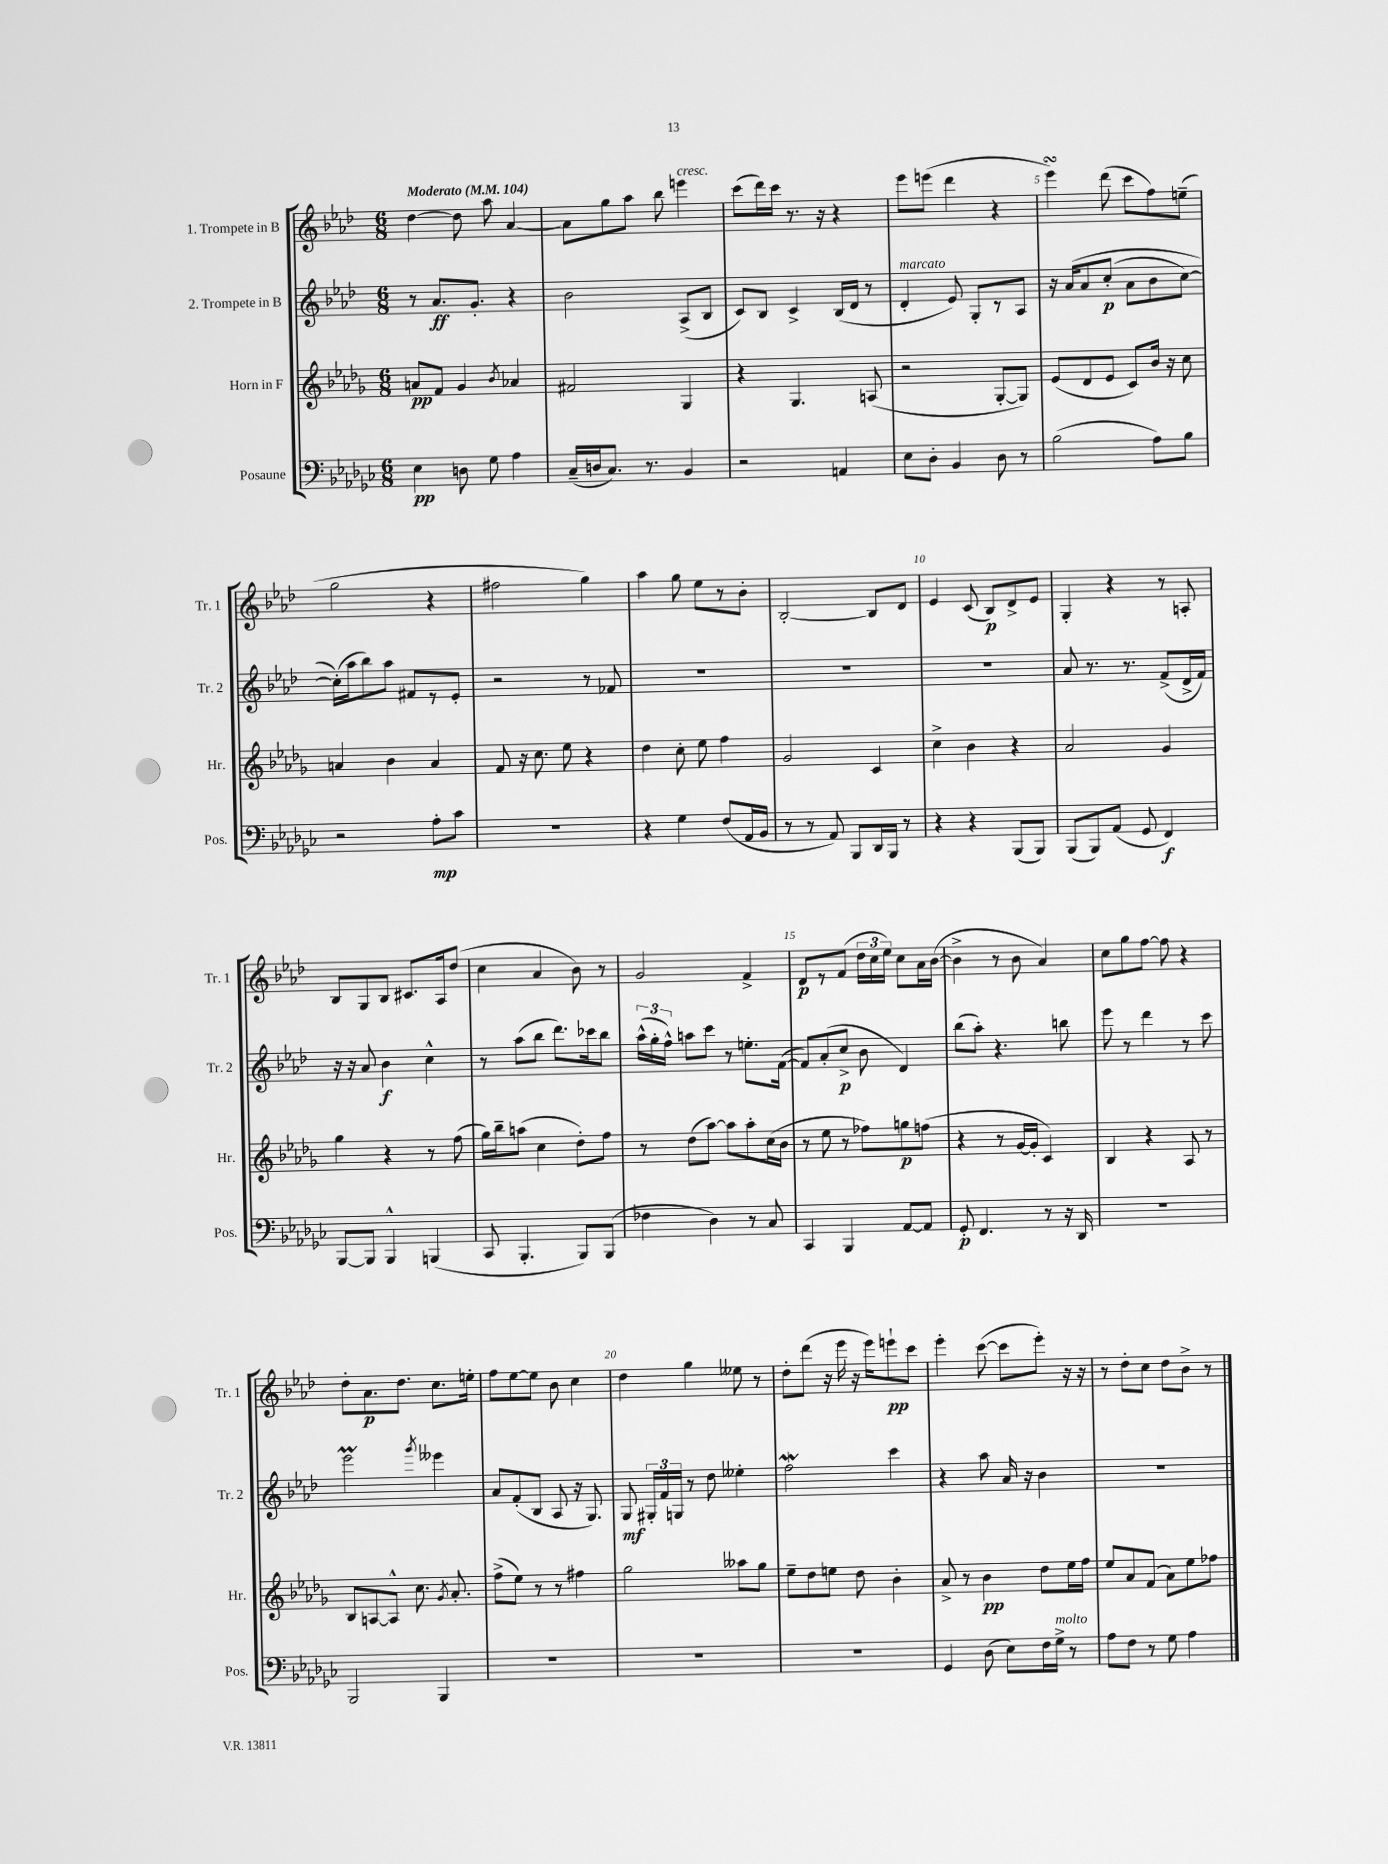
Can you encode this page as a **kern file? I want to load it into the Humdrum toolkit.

**kern	**kern	**kern	**kern
*staff4	*staff3	*staff2	*staff1
*clefF4	*clefG2	*clefG2	*clefG2
*k[b-e-a-d-g-c-]	*k[b-e-a-d-g-]	*k[b-e-a-d-]	*k[b-e-a-d-]
*M6/8	*M6/8	*M6/8	*M6/8
*MM104	*MM104	*MM104	*MM104
4E-	8a	8r	[4dd-
.	8f	8.a-	.
8D	4g-	.	8dd-]
.	.	8.g'	.
8G-	.	.	8aa-
.	8qb-	.	.
4A-	4a-	4r	[4a-
=	=	=	=
(16C-~	2f#	2b-	8a-]
16D	.	.	.
8.C-)	.	.	8gg
.	.	.	8aa-
8.r	.	.	.
.	.	.	8bb-
4BB-	4G-	(8A-^	4eee
.	.	8B-	.
=	=	=	=
2r	4r	8c)	(8ccc
.	.	8B-	16ddd-)
.	.	.	16ccc
.	4.G-	4c^	8.r
.	.	.	16r
4AA	.	(16B-	4r
.	.	16d-	.
.	(8A	8r	.
=	=	=	=
8E-	2r	4d-'	8eee-
8D-'	.	.	(8eee
4BB-	.	8e-)	4ddd-
.	.	8G'	.
8D-	[8G-'	8r	4r
8r	8G-])	8A-	.
=	=	=	=
(2B-	(8e-	16r	4eee-)
.	.	&(16a-	.
.	8d-	8a-	.
.	8e-	(8cc'	(8ddd-
.	8c)	8a-	8ccc
8A-)	16b-	8b-	8ff)
.	16r	.	.
8B-	8cc	[8cc)	(8ee~
=	=	=	=
2r	4a	(16cc']&)	2gg
.	.	16aa-	.
.	.	8bb-)	.
.	4b-	8aa-	.
.	.	8f#	.
8A-'	4a	8r	4r
8c-	.	8e-'	.
=	=	=	=
2.r	8f	2r	2ff#
.	16r	.	.
.	8.cc	.	.
.	8ee-	.	.
.	4r	8r	4gg)
.	.	8f-	.
=	=	=	=
4r	4dd-	2.r	4aa-
4G-	8cc'	.	8gg
.	8ee-	.	8ee-
(8F	4ff	.	8r
16AA-	.	.	8b-'
16BB-	.	.	.
=	=	=	=
8r	2g-	2.r	[2B-'
8r	.	.	.
8AA-)	.	.	.
8BBB-	.	.	.
16DD-	4c	.	8B-]
16BBB-	.	.	.
8r	.	.	8d-
=	=	=	=
4r	4cc^	2.r	4e-
4r	4b-	.	(8c
.	.	.	8B-)
(8BBB-	4r	.	8d-^
8BBB-)	.	.	8e-
=	=	=	=
(8BBB-	2a-	8a-	4G'
8BBB-)	.	8.r	.
(8AA-	.	.	4r
.	.	8.r	.
8GG-	.	.	.
4FF)	4g-	(8f^	8r
.	.	16d-^	8A'
.	.	16f)	.
=	=	=	=
[8BBB-	4gg-	16r	8B-
.	.	16r	.
8BBB-]	.	8a-	8G
4BBB-^^	4r	4b-	8B-
.	.	.	8.c#
(4BBB	8r	4cc^^	.
.	.	.	16A-
.	(8ff	.	(8dd-
=	=	=	=
8CC-	16gg-)	8r	4cc
.	16bb-~	.	.
4.BBB-'	(8aa	(8aa-	.
.	4cc	8bb-	4a-
.	.	8.ddd-)	.
8BBB-)	8dd-')	.	8b-)
.	.	16ccc-	.
(8BBB-	8ff	8bb-	8r
=	=	=	=
4F-	8r	(24aa-^^	2g
.	.	24gg'	.
.	.	24ff^^)	.
.	(8dd-	8aa	.
4D-)	[8aa-)	8ccc	.
.	8aa-]	8r	.
8r	8aa-'	8.ee'	4f^
8C-	(16cc	.	.
.	16b-	([16f	.
=	=	=	=
4CC-	8r	8f])	8d-
.	8ee-	(8a-'	8r
4BBB-	8r	8cc^	(8f
.	8ff-)	8b-	24dd-
.	.	.	24cc
.	.	.	24ee-)
[8AA-	8gg	4d-)	8cc
8AA-]	(8ff	.	16a-
.	.	.	([16b-
=	=	=	=
8GG-'	4r	(8bb-	4b-^]
4.FF	.	8aa-')	.
.	8r	4.r	8r
.	[16g-	.	8b-
.	16g-']	.	.
8r	4c)	.	4a-)
16r	.	8bb	.
16DD-	.	.	.
=	=	=	=
2.r	4B-	8eee-	8cc
.	.	8r	8gg
.	4r	4ddd-	[8ff
.	.	.	8ff]
.	8A-	8r	4r
.	8r	8ccc	.
=	=	=	=
2BBB-	8B-	2eee-	8dd-'
.	[8A	.	8.a-
.	8A^^]	.	.
.	.	.	8.dd-
.	8.cc	.	.
.	.	8qggg	.
4BBB-	.	4eee--	8.cc
.	8qg-	.	.
.	8.a-'	.	.
.	.	.	16ee'
=	=	=	=
2.r	(8ff^	8a-	8ff
.	8ee-)	(8f'	[8ee-
.	8r	8B-	8ee-]
.	8r	8A-	8b-
.	4ff#	16r	4cc
.	.	8.G)	.
=	=	=	=
2.r	2gg-	8G	4dd-
.	.	24G#'	.
.	.	24f	.
.	.	24G	.
.	.	8r	4gg
.	.	8dd-	.
.	8aa--	4ee--'	8ee--
.	8gg-	.	8r
=	=	=	=
2.r	8ee-~	2ff	8dd-'
.	8dd-	.	(8ddd-
.	8ee	.	16r
.	.	.	16eee-
.	8dd-	.	16r
.	.	.	16eee-)
.	4b-'	4ccc	8eee`
.	.	.	8ccc
=	=	=	=
4GG-	8a-^	4r	4eee-'
.	8r	.	.
(8D-	4b-	8aa-	([8ccc
8E-)	.	16a-	8ccc]
.	.	16r	.
16F	8dd-	4b-	8eee-')
16G-^	.	.	.
8r	16ee-	.	16r
.	16ff	.	16r
=	=	=	=
8A-	8ee-	2.r	8r
8F	8a-	.	8dd-'
8r	(8f	.	8cc
8G-	8a-)	.	8dd-
4A-	8ee-	.	8b-^
.	8ff-	.	8r
==	==	==	==
*-	*-	*-	*-
